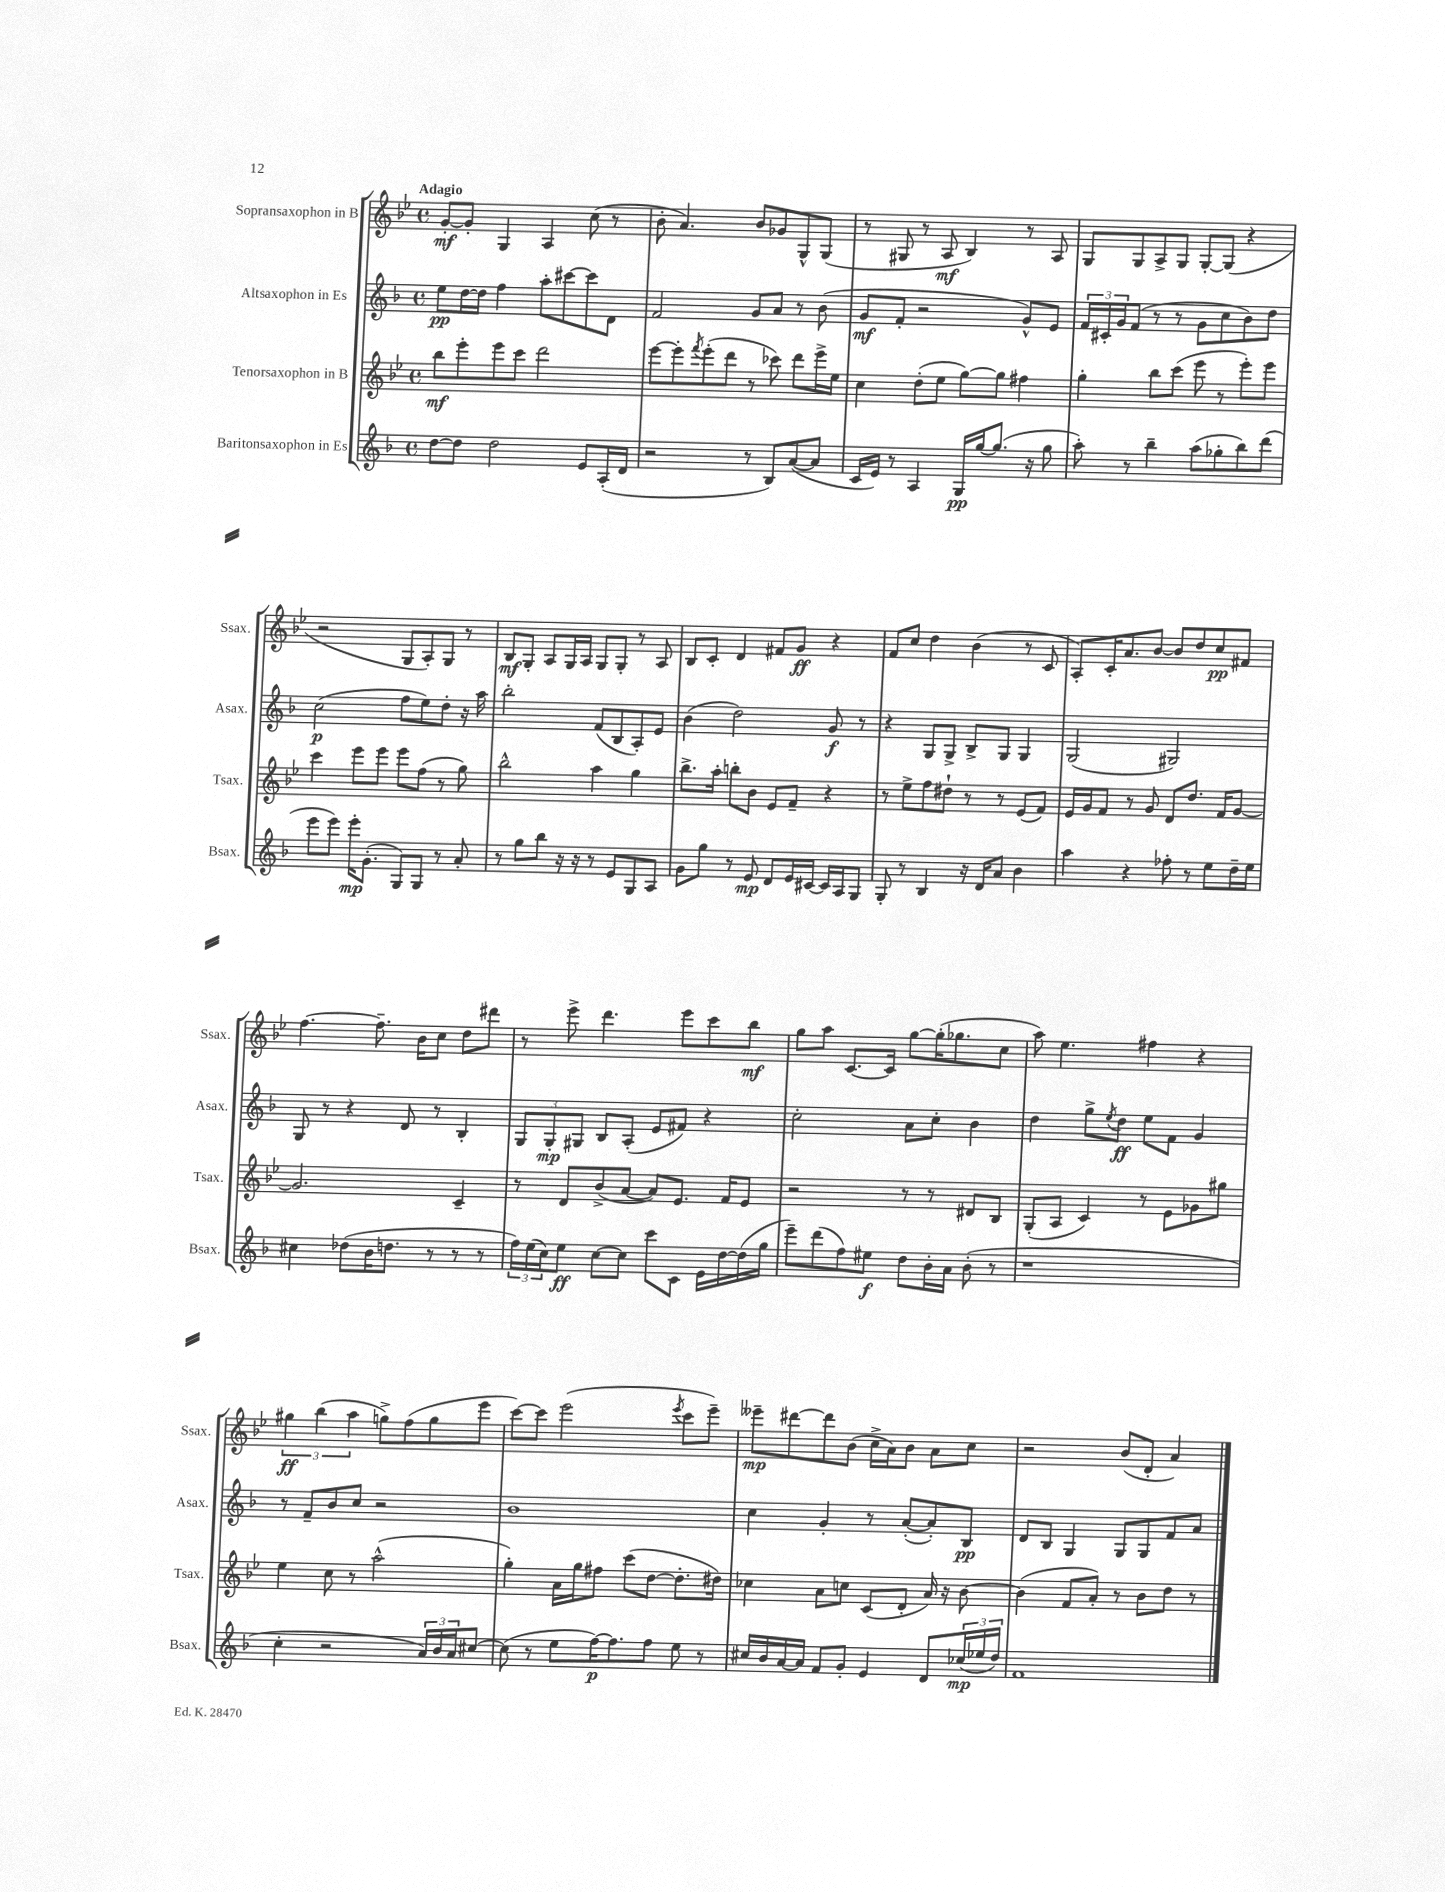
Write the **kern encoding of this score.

**kern	**kern	**kern	**kern
*staff4	*staff3	*staff2	*staff1
*clefG2	*clefG2	*clefG2	*clefG2
*k[b-]	*k[b-e-]	*k[b-]	*k[b-e-]
*M4/4	*M4/4	*M4/4	*M4/4
*met(c)	*met(c)	*met(c)	*met(c)
[8dd	8bb-	8ee	[8g'
8dd]	8eee-'	[16dd	8g']
.	.	16dd]	.
2dd	8eee-	4ff	4G
.	8ccc	.	.
.	2ddd	8aa'	4A
.	.	[8ccc#	.
8e	.	8ccc#]	(8cc
(16A'	.	8d	8r
16d	.	.	.
=	=	=	=
2r	[8eee-	2f	8b-'
.	8eee-']	.	4.a)
.	8qfff	.	.
.	(8eee-'	.	.
.	8ddd	.	.
8r	8r	8g	8b-
8B-)	8ccc-)	8a	8g-
([8a	8ddd	8r	8G^^
8a]	16eee-^	(8b-	(8G
.	16ee-	.	.
=	=	=	=
16c	4cc	8g	8r
16e)	.	.	.
8r	.	8f'	8G#
4A	(8dd'	2r	8r
.	8ee-	.	8A
16G	[8gg)	.	4B-)
[16gg	.	.	.
(8.gg]	8gg]	.	.
.	4ff#	8g^^)	8r
16r	.	.	.
8gg	.	8e	8A
=	=	=	=
8aa')	4gg'	24f	8G
.	.	24c#'	.
.	.	24g	.
8r	.	(8f	8G
4bb-~	8bb-	8r	8A^
.	(8ccc	8r	8G
(8aa	8eee-	8g	[8G'
8gg-'	8r	8cc	(8G]
8bb-)	8eee-')	8b-)	4r
(8ddd	8eee-	8dd	.
=	=	=	=
8eee	4ccc	(2cc	2r
8eee)	.	.	.
16eee'	8eee-	.	.
(8.g'	.	.	.
.	8eee-	.	.
8G)	8eee-	8ff	8G
8G	(8ff	8ee)	8A')
8r	8r	8dd'	8G
8a'	8gg)	16r	8r
.	.	16aa	.
=	=	=	=
8r	2bb-^^	2bb-'	8B-
8gg	.	.	8G'
8bb-	.	.	8A
16r	.	.	16G
16r	.	.	16A
8r	4aa	(8f	8G
8e	.	8B-	8G'
8G	4gg	8A')	8r
8A	.	8e	8A
=	=	=	=
8g	8.bb-^	(4b-	8B-
8gg	.	.	8c'
.	16aa'	.	.
8r	8bb'	2dd)	4d
8e	8b-	.	.
8d	8e-	.	8f#
16e	8f~	.	8g
[16c#	.	.	.
16c#]	4r	8g	4r
16A	.	.	.
8G	.	8r	.
=	=	=	=
8G'	8r	4r	8f
8r	8ee-^	.	8cc
4B-	8ff	8G	4dd
.	8dd#`	8G^	.
16r	8r	8B-^	(4b-
16d	.	.	.
8a	8r	8G	.
4b-	(8e-	4G	8r
.	8f)	.	8c
=	=	=	=
4aa	16e-	(2G	8A')
.	16g	.	.
.	8f	.	16c'
.	.	.	8.a
4r	8r	.	.
.	8g	.	[8b-
8ff-'	8d	2G#)	8b-]
8r	8.dd	.	8dd
8ee	.	.	8cc
.	16f	.	.
16dd~	[8g	.	8f#
16ee	.	.	.
=	=	=	=
4cc#	2.g]	8G	[4.ff
.	.	8r	.
(8dd-	.	4r	.
16b-	.	.	8.ff~]
8.dd	.	.	.
.	.	8d	.
.	.	.	16b-
8r	.	8r	8cc
8r	4c~	4B-'	8dd
8r	.	.	8ddd#
=	=	=	=
24ff)	8r	12G	8r
(24ee	.	.	.
24cc)	.	12G'	.
8ee	8d	.	8eee-^
.	.	12G#	.
[8cc	(8b-^	8B-	4.ddd
8cc]	[8a	(8A'	.
8ccc	8a])	8e	.
8c	8.e-	8f#)	8eee-
16e	.	4r	8ccc
[16dd	16f	.	.
(16dd]	8e-	.	8bb-
16gg	.	.	.
=	=	=	=
8eee~)	2r	2cc'	8gg
(8ddd	.	.	8aa
8ff)	.	.	[8.c
8ee#	.	.	.
.	.	.	16c]
8dd	8r	8a	[8gg
16b-'	8r	8cc'	(16gg']
16a	.	.	8.gg-
(8b-'	8d#	4b-	.
8r	8B-	.	8cc
=	=	=	=
1r	(8G'	4dd	8aa)
.	8A	.	4.ee-
.	4c)	8gg^	.
.	.	8qee	.
.	.	8dd	.
.	8r	8ee	4ff#
.	8e-	8f	.
.	8g-	4g	4r
.	8gg#	.	.
=	=	=	=
4cc'	4ee-	8r	6gg#
.	.	8f~	.
.	.	.	(6bb-
2r	8cc	8b-	.
.	.	.	6aa
.	8r	8cc	.
.	(2aa^^	2r	8gg^)
.	.	.	(8ff
24a)	.	.	8gg
24b-	.	.	.
24a	.	.	.
[8cc#	.	.	8eee-
=	=	=	=
(8cc#]	4gg')	1b-	[8ccc)
8r	.	.	8ccc]
8ee	16a	.	(2eee-
.	16gg	.	.
[16ff)	8ff#	.	.
8.ff]	.	.	.
.	(8ccc	.	.
8ff	[8dd	.	.
.	.	.	8qeee-
8ee	8.dd']	.	8ccc
8r	.	.	8eee-~)
.	16dd#)	.	.
=	=	=	=
16cc#	4cc-	4cc	8eee--~
16b-	.	.	.
[16a	.	.	[8ddd#
16a]	.	.	.
8f	8a	4g'	8ddd#]
8g'	8cc	.	(8b-
4e	(8c	8r	16cc^
.	.	.	16a)
.	8d'	([8a'	8b-
8d	16a)	8a'])	8a
.	16r	.	.
(24cc-	[8b-	8B-	8cc
24ee-	.	.	.
24dd)	.	.	.
=	=	=	=
1f	(4b-]	8d	2r
.	.	8B-	.
.	8f	4G	.
.	8a')	.	.
.	8r	8G	(8b-
.	8b-	8G	8d'
.	8dd	8f	4a)
.	8r	8a	.
==	==	==	==
*-	*-	*-	*-
